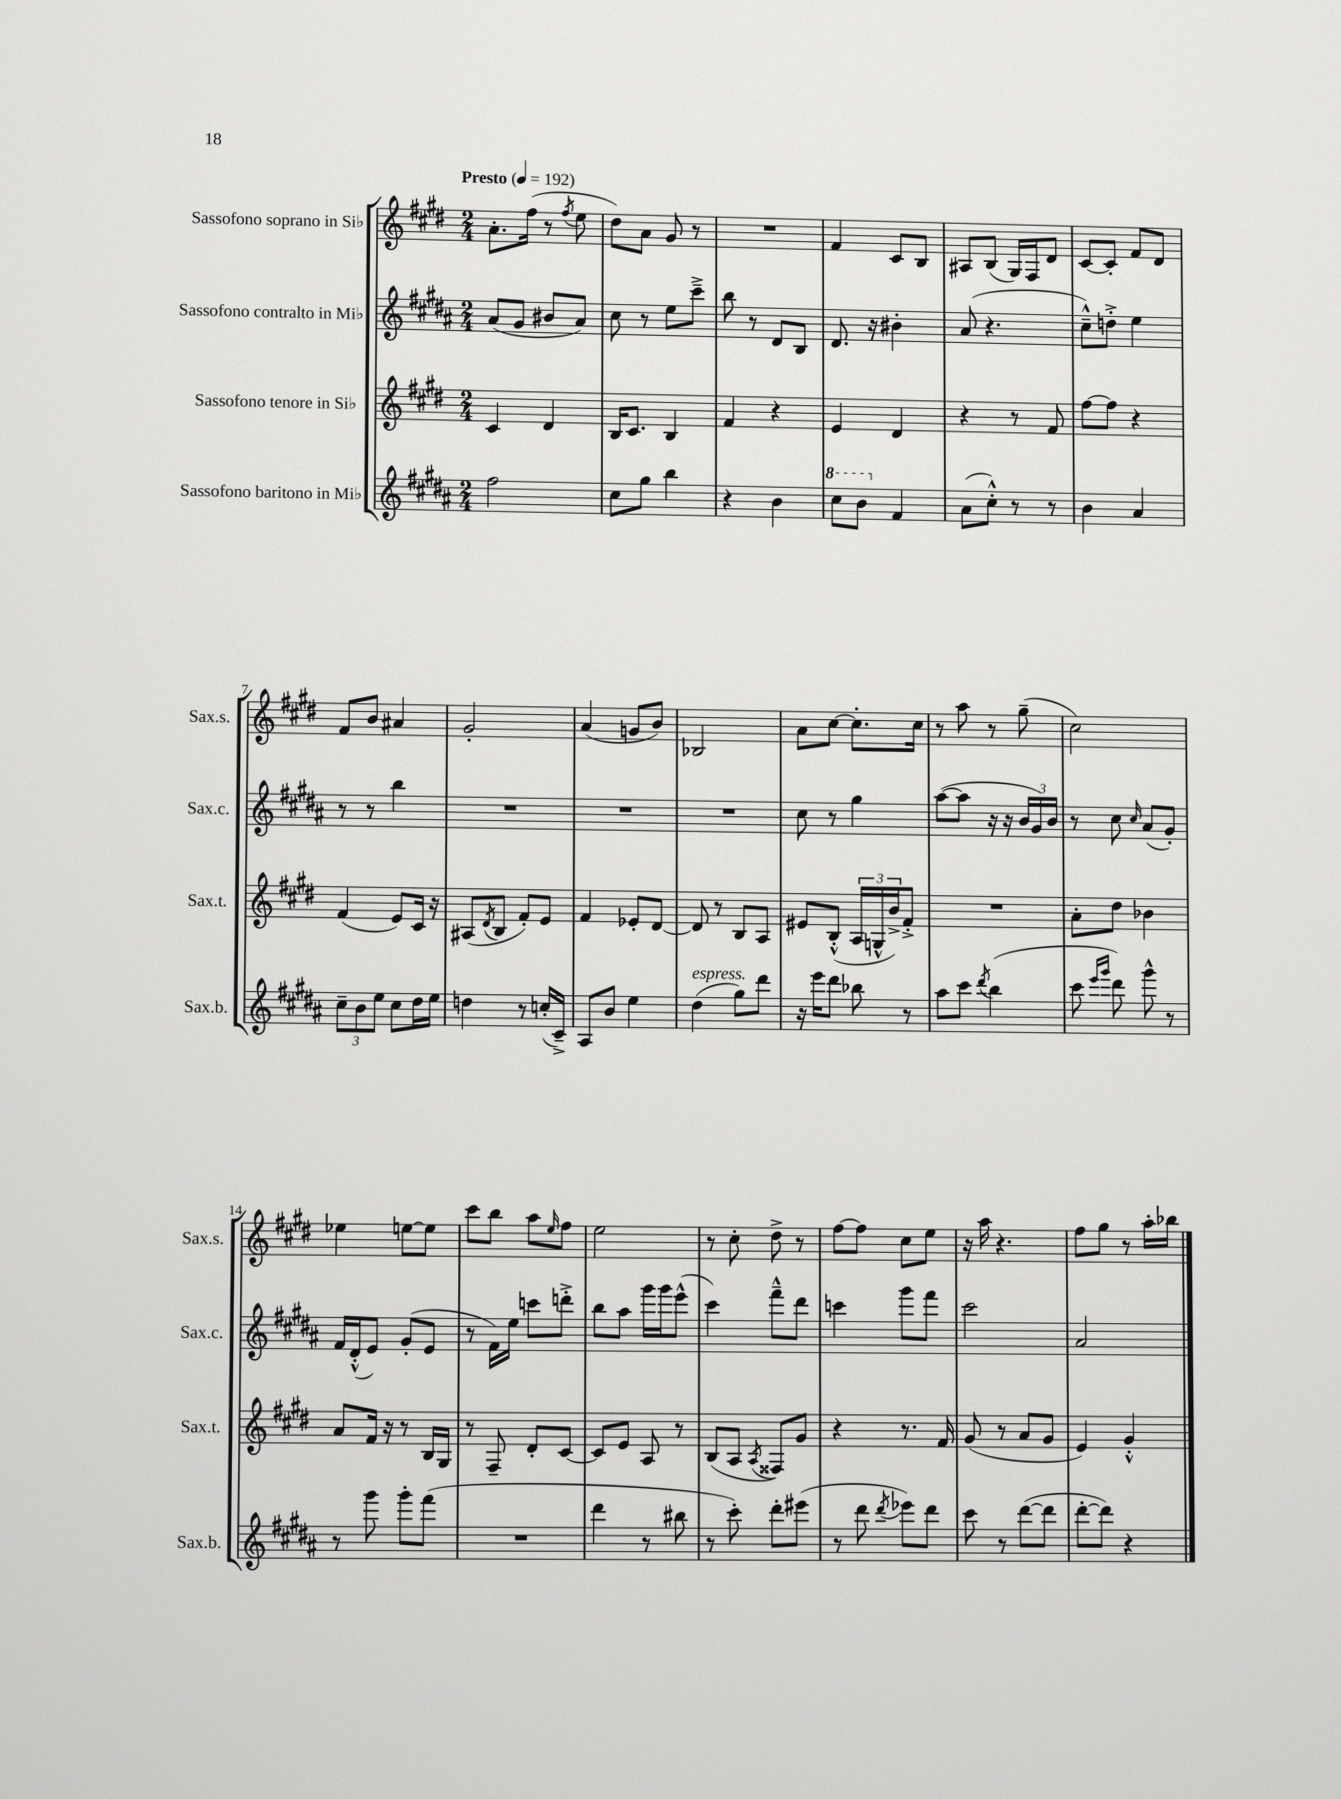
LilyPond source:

<<
\new StaffGroup <<
\new Staff = "s0" \with { instrumentName = "Sassofono soprano in Sib" shortInstrumentName = "Sax.s." } {
    \clef treble \key e \major \numericTimeSignature \time 2/4 \tempo "Presto" 4 = 192
    a'8.-. fis''16( r8 \acciaccatura { fis''8 } e''8 |
    dis''8) a'8 gis'8 r8 |
    R2 |
    fis'4 cis'8 b8 |
    ais8 b8( gis16) fis16 dis'8 |
    cis'8~ cis'8-. fis'8 dis'8 |
    fis'8 b'8 ais'4 |
    gis'2-. |
    a'4( g'8 b'8) |
    bes2 |
    a'8 cis''8~ cis''8.-. cis''16 |
    r8 a''8 r8 gis''8--( |
    cis''2) |
    ees''4 e''8~ e''8 |
    cis'''8 b''8 a''8 \grace { e''16 } fis''8 |
    e''2 |
    r8 cis''8-. dis''8-> r8 |
    fis''8~ fis''8 cis''8 e''8 |
    r16 a''16 r4. |
    fis''8 gis''8 r8 a''16-. bes''16 \bar "|." |
}
\new Staff = "s1" \with { instrumentName = "Sassofono contralto in Mib" shortInstrumentName = "Sax.c." } {
    \clef treble \key b \major \numericTimeSignature \time 2/4
    ais'8( gis'8 bis'8 ais'8) |
    cis''8 r8 e''8 cis'''8---> |
    b''8 r8 dis'8 b8 |
    dis'8. r16 bis'4-. |
    ais'8( r4. |
    cis''8---^) d''8-.-> e''4 |
    r8 r8 b''4 |
    R2 |
    R2 |
    R2 |
    cis''8 r8 gis''4 |
    ais''8~( ais''8 r16 r16 \tuplet 3/2 { b'16 gis'16) b'16 } |
    r8 cis''8 \grace { cis''16 } ais'8( gis'8-.) |
    fis'16 dis'16-.-^( e'8) gis'8-.( e'8 |
    r8 fis'16) e''16 c'''8 d'''8-.-> |
    b''8 ais''8 gis'''16 gis'''16 e'''8-^( |
    cis'''4) fis'''8---^ dis'''8 |
    c'''4 gis'''8 fis'''8 |
    cis'''2 |
    ais'2 \bar "|." |
}
\new Staff = "s2" \with { instrumentName = "Sassofono tenore in Sib" shortInstrumentName = "Sax.t." } {
    \clef treble \key e \major \numericTimeSignature \time 2/4
    cis'4 dis'4 |
    b16 cis'8. b4 |
    fis'4 r4 |
    e'4 dis'4 |
    r4 r8 fis'8 |
    fis''8~ fis''8 r4 |
    fis'4( e'8) cis'16 r16 |
    ais8( \acciaccatura { dis'8 } b8 fis'8-.) e'8 |
    fis'4 ees'8-. dis'8~ |
    dis'8 r8 b8 a8 |
    eis'8 b8-.-^( \tuplet 3/2 { a16 g16-^ b'16->) } fis'8-.-> |
    R2 |
    a'8-. dis''8 bes'4 |
    a'8 fis'16 r16 r8 b16 gis16 |
    r8 fis8-- dis'8-. cis'8~ |
    cis'8 e'8 a8 r8 |
    b8( a8 \acciaccatura { a8 } fisis8) gis'8 |
    r4 r8. fis'16 |
    gis'8( r8 a'8 gis'8 |
    e'4) gis'4-.-^ \bar "|." |
}
\new Staff = "s3" \with { instrumentName = "Sassofono baritono in Mib" shortInstrumentName = "Sax.b." } {
    \clef treble \key b \major \numericTimeSignature \time 2/4
    fis''2 |
    cis''8 gis''8 b''4 |
    r4 b'4 |
    \ottava #1 cis'''8 b''8 \ottava #0 fis'4 |
    ais'8( cis''8-.-^) r8 r8 |
    b'4 ais'4 |
    \tuplet 3/2 { cis''8-- b'8 e''8 } cis''8 dis''16 e''16 |
    d''4 r8 c''16-.( cis'16--->) |
    ais8 b'8 e''4 |
    dis''4^\markup { \italic "espress." }( gis''8) dis'''8 |
    r16 e'''16 dis'''8 bes''8 r8 |
    ais''8 cis'''8 \acciaccatura { dis'''8 } b''4( |
    cis'''8 \grace { e'''16 gis'''16 } dis'''8) gis'''8-^ r8 |
    r8 gis'''8 gis'''8-. fis'''8( |
    R2 |
    dis'''4 r8 bis''8 |
    r8 cis'''8-.) dis'''8-. eis'''8( |
    r8 dis'''8 \acciaccatura { dis'''8 } ees'''8) dis'''8 |
    cis'''8 r8 dis'''8~( dis'''8 |
    dis'''8~-. dis'''8) r4 \bar "|." |
}
>>
>>
